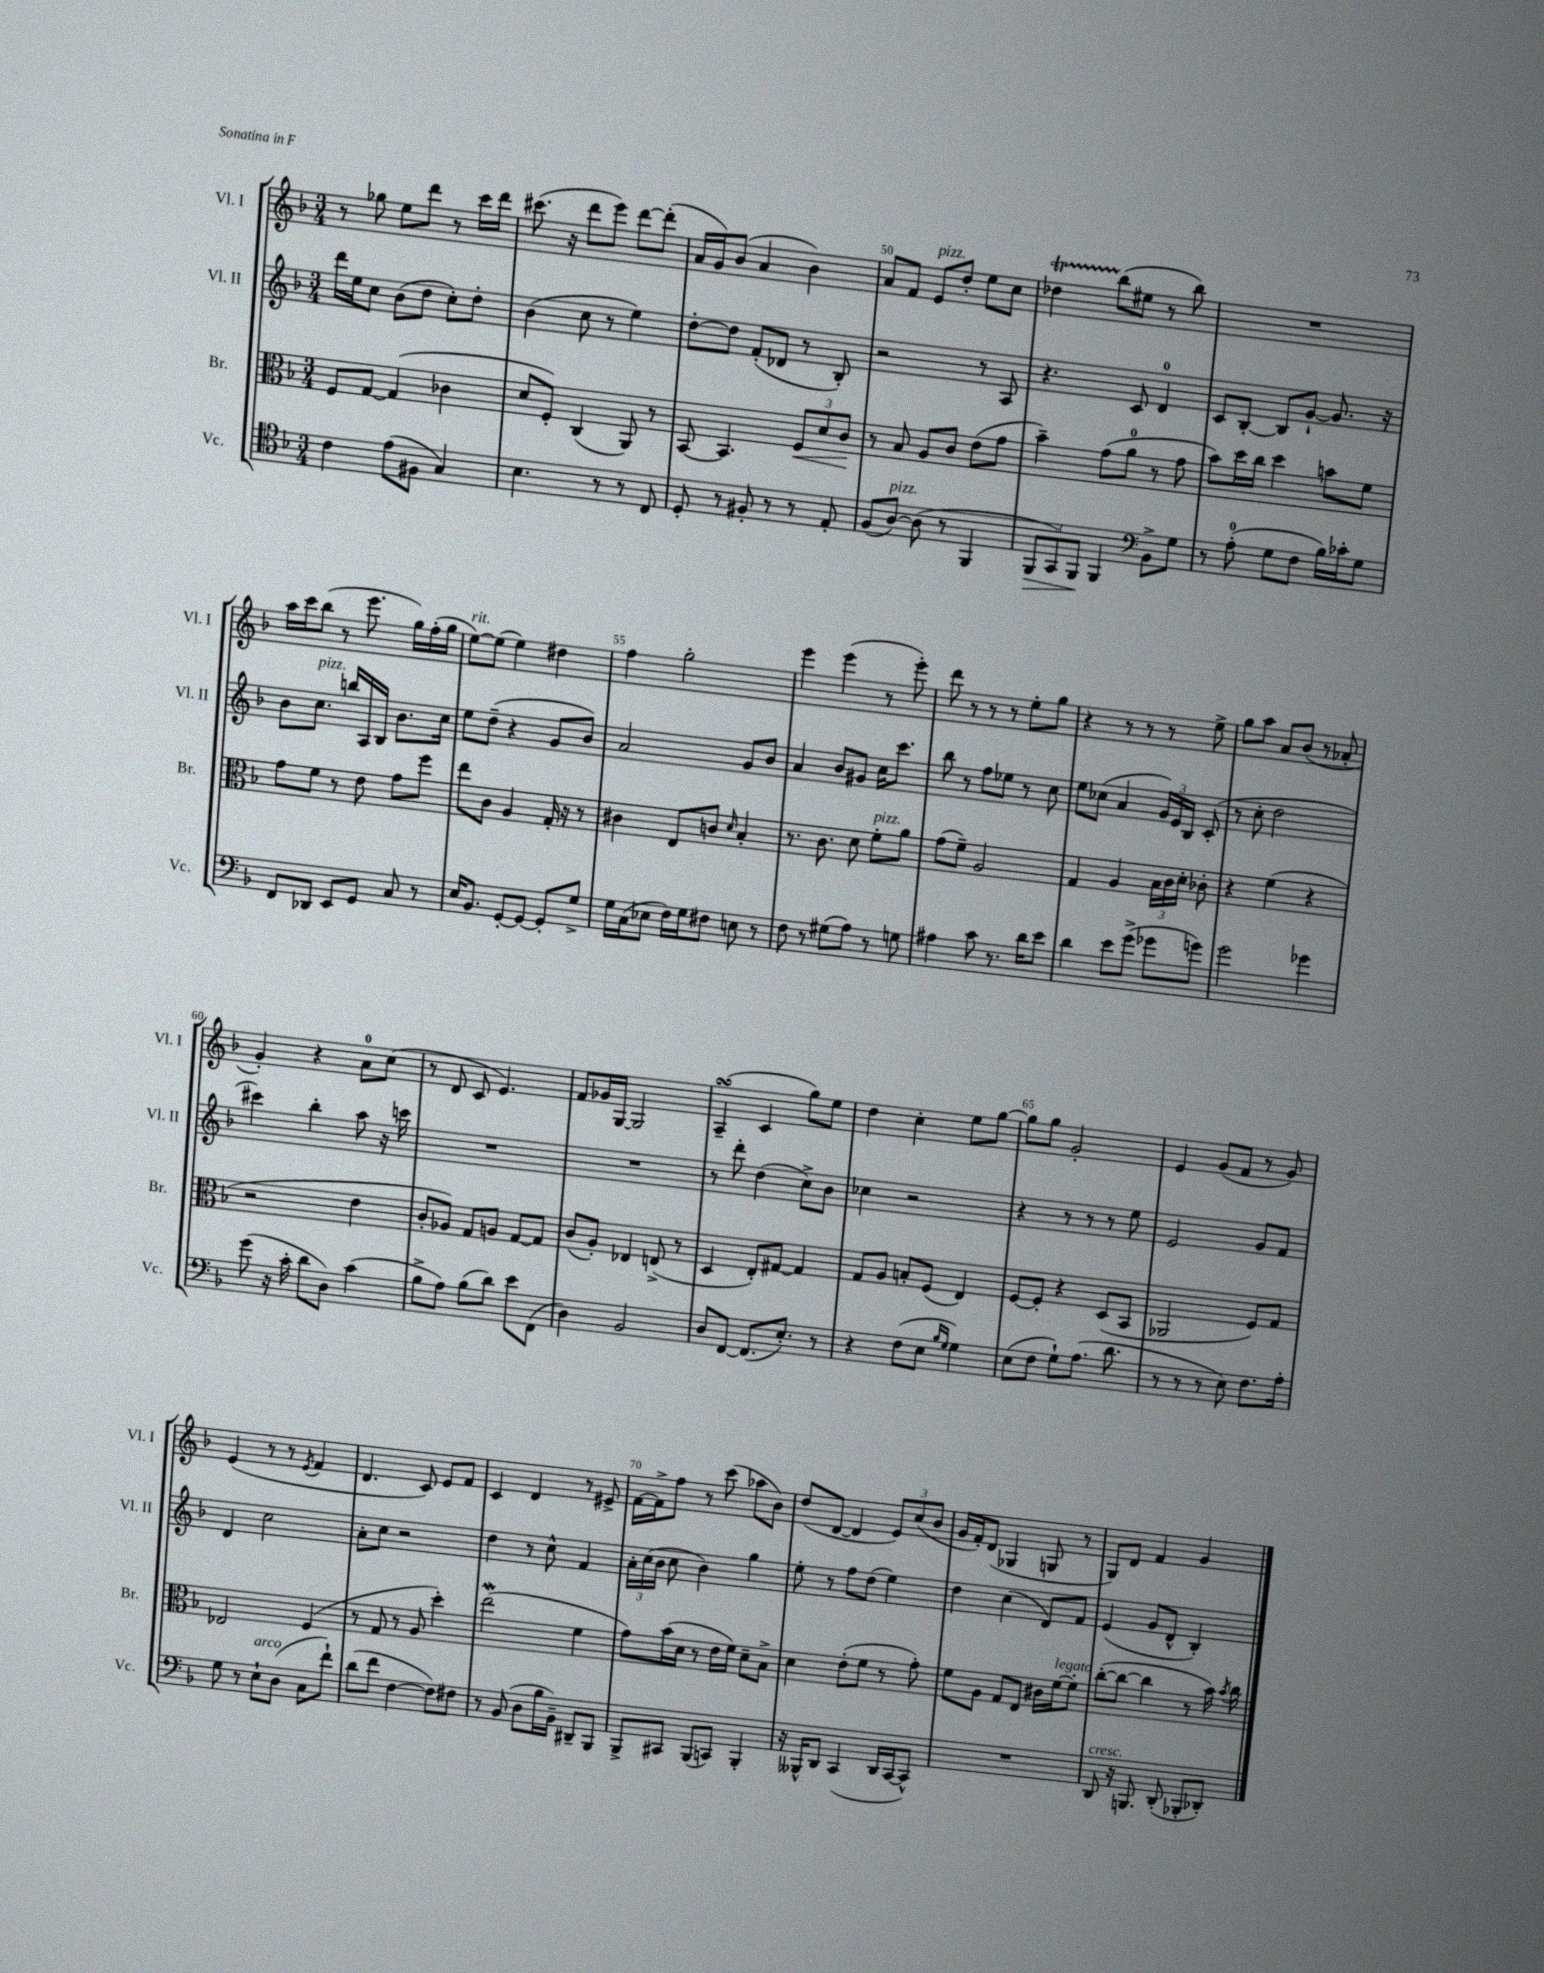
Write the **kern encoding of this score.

**kern	**dynam	**kern	**dynam	**kern	**kern
*part4	*part4	*part3	*part3	*part2	*part1
*staff4	*staff4	*staff3	*staff3	*staff2	*staff1
*I"Vc.	*	*I"Br.	*	*I"Vl. II	*I"Vl. I
*I'Vc.	*	*I'Br.	*	*I'Vl. II	*I'Vl. I
*clefC4	*	*clefC3	*	*clefG2	*clefG2
*k[b-]	*	*k[b-]	*	*k[b-]	*k[b-]
*M3/4	*	*M3/4	*	*M3/4	*M3/4
=47	=47	=47	=47	=47	=47
4c\	.	8F/L	.	16ddd\LL	8r
.	.	.	.	16ee\J	.
.	.	[8G/J	.	8cc\J	8gg-X\
(8e\L	.	(4G/]	.	(8b-\L	8ee\L
8F#X\J	.	.	.	8dd\J	8ddd\J
4G/)	.	4c-X\	.	8cc'\L)	8r
.	.	.	.	8dd'\J	16ccc\LL
.	.	.	.	.	16ddd\JJ
=48	=48	=48	=48	=48	=48
4.B-\	.	8d/L	.	(4b-\	(8.ccc#X\
.	.	8F'/J)	.	.	.
.	.	.	.	.	16r
.	.	(4C/	.	8cc\	8ddd\L
8r	.	.	.	8r	8eee\J)
8r	.	8AA/)	.	4ee\)	[8ddd\L
8C/	.	8r	.	.	(8ddd'\J]
=49	=49	=49	=49	=49	=49
8D'/	.	[8BB-/	.	[8dd'\L	16a/LL
.	.	.	.	.	16g/J)
8r	.	4.BB-/]	.	8dd\J]	(8b-/J
8F#X'/	.	.	.	(8f'/L	4a/
8r	.	.	.	8d-X/J	.
!	!	!	!LO:HP:b	!	!
8r	.	12F/L	<	8r	4b-\)
.	.	12d/	.	.	.
8E'/	.	.	.	8B-'/)	.
.	.	12c/J	.	.	.
.	.	.	[	.	.
=50	=50	=50	=50	=50	=50
(8F/L	.	8r	.	2r	8a/L
!LO:TX:a:i:t=pizz.	!	!	!	!	!
[8A/J)	.	8B-/	.	.	8f/J
!	!	!	!	!	!LO:TX:a:i:t=pizz.
(8A\]	.	8A/L	.	.	8e/L
8r	.	8c/J	.	.	8dd'/J
4FF/	.	(8e\L	.	8r	8ee\L
.	.	8g\J	.	8A/	8cc\J
=51	=51	=51	=51	=51	=51
!	!LO:HP:b	!	!	!	!
12FF/L	>	4b-~\)	.	4.r	4dd-XT\
12GG/)	.	.	.	.	.
12FF/J	.	.	.	.	.
4FF/	]	(8g\L	.	.	(8bb-\L
.	.	8a\J	.	8c/	8ee#X\J
*clefF4	*	*	*	*	*
8BB-^\L	.	8r	.	4d/	8r
8G\J	.	8g\	.	.	8bb-\)
=52	=52	=52	=52	=52	=52
8r	.	8b-\L)	.	8c/L	2.r
(8A'\	.	16dd\L	.	[8B-'/J	.
.	.	16cc\JJ	.	.	.
8G\L	.	4dd\	.	8B-/L]	.
8F\J	.	.	.	[8g`/J	.
16B-\LL)	.	8bn\L	.	8.g/]	.
16c-X'\J	.	.	.	.	.
8G\J	.	8f\J	.	.	.
.	.	.	.	16r	.
!!LO:LB:g=z
=53	=53	=53	=53	=53	=53
8FF/L	.	8g\L	.	8b-\L	16aa\LL
.	.	.	.	.	16ccc\J
!	!	!	!	!LO:TX:a:i:t=pizz.	!
8DD-X/J	.	8f\J	.	8.cc\J	(8bb-\J
8EE/L	.	8r	.	.	8r
.	.	.	.	16bbn/LL	.
8GG/J	.	8e\	.	16A/	8.eee\
.	.	.	.	16B-/JJ	.
8C/	.	8g\L	.	8.b-\L	.
.	.	.	.	.	16gg\LL)
8r	.	8ff\J	.	.	(16ff'\
.	.	.	.	16cc\Jk	16gg\JJ
=54	=54	=54	=54	=54	=54
!	!	!	!	!	!LO:TX:a:i:t=rit.
16E/KL	.	8ee\L	.	8ee\L	[8ee\L)
8.BB-/J	.	.	.	.	.
.	.	8c\J	.	(8dd~\J	(8ee\J]
[8GG'/L	.	4A/	.	4r	4ee\)
8GG/J_	.	.	.	.	.
8GG'/L]	.	16G'/	.	8g/L	4dd#X\
.	.	16r	.	.	.
8G^/J	.	8r	.	8b-/J)	.
=55	=55	=55	=55	=55	=55
16G\LL	.	4c#X\	.	2a/	4ff\
(16C\J	.	.	.	.	.
8E-X\J	.	.	.	.	.
16F\LL)	.	8E/L	.	.	2gg'\
16G\J	.	.	.	.	.
8F#X\J	.	8cn/J	.	.	.
.	.	16qqd/	.	.	.
8En\	.	4B-'/	.	8g/L	.
8r	.	.	.	8b-/J	.
=56	=56	=56	=56	=56	=56
8F\	.	8.r	.	4a/	4eee\
8r	.	.	.	.	.
.	.	8.c\	.	.	.
(8G#X\L	.	.	.	8b-/L	(4eee\
8A\J)	.	8d\	.	8g#X/J	.
!	!	!LO:TX:a:i:t=pizz.	!	!	!
8r	.	8f'\L	.	16cc\KL	8r
.	.	.	.	8.ccc\J	.
8Gn\	.	8a\J	.	.	8eee'\)
=57	=57	=57	=57	=57	=57
4A#X\	.	(8g\L	.	8bb-\	8ddd\
.	.	8f~\J)	.	8r	8r
8c\	.	2A/	.	8ff\L	8r
8.r	.	.	.	8ee-X\J	8r
.	.	.	.	8r	8ee'\L
16d\KL	.	.	.	.	.
8e\J	.	.	.	8cc\	8gg\J
=58	=58	=58	=58	=58	=58
4d\	.	4G/	.	8ee\L	4r
.	.	.	.	(8cc-X\J	.
8e\L	.	4A/	.	4a/	8r
(8g^\J	.	.	.	.	8r
8g-X\L	.	24B-\LL	.	24g/LL)	8r
.	.	24c\	.	24e/	.
.	.	24d'\JJ	.	24B-/JJ	.
8gn\J)	.	8c-X'\	.	(8c'/	8ee^\
=59	=59	=59	=59	=59	=59
2g\	.	4r	.	8r	8gg\L
.	.	.	.	8cc'\	8aa\J
.	.	(4f\	.	2dd\	8a/L
.	.	.	.	.	(8b-/J
4g-X\	.	4r	.	.	8r
.	.	.	.	.	8a-X'/
!!LO:LB:g=z
=60	=60	=60	=60	=60	=60
(8g\	.	2r	.	4ccc#X\)	4g'/)
16r	.	.	.	.	.
16c'\	.	.	.	.	.
8d\L	.	.	.	4bb-'\	4r
8D\J)	.	.	.	.	.
(4c\	.	4e\	.	8aa\	8a\L
.	.	.	.	16r	(8cc\J
.	.	.	.	16cccn\	.
=61	=61	=61	=61	=61	=61
8B-^\L	.	8c'/L	.	2.r	8r
8A\J)	.	8A-X/J)	.	.	8d/
(8B-\L	.	8G/L	.	.	8c/
8d\J)	.	8An/J	.	.	4.e/)
8e\L	.	[8G/L	.	.	.
(8FF\J	.	8G/J]	.	.	.
=62	=62	=62	=62	=62	=62
4D\)	.	(8c/L	.	2.r	8f/L
.	.	8A'/J)	.	.	16g-X/L
.	.	.	.	.	[16G/JJ
2BB-/	.	4E-X/	.	.	2G/]
.	.	(8En^/	.	.	.
.	.	8r	.	.	.
=63	=63	=63	=63	=63	=63
8D/L	.	4D/	.	8r	(4AsSsS~/
[8FF/J	.	.	.	8ddd'\	.
(8.FF/L]	.	8E'/L)	.	(4dd\	4c/
.	.	[8G#X/J	.	.	.
8.E'/J)	.	.	.	.	.
.	.	4G#/]	.	8cc^\L)	8gg\L)
8r	.	.	.	8b-\J	8ee\J
=64	=64	=64	=64	=64	=64
4r	.	8G/L	.	4cc-X\	4dd\
.	.	8A/J	.	.	.
(8F\L	.	8Bn'/L	.	2r	4cc'\
8E\J	.	(8F/J	.	.	.
16qqB-/LL	.	.	.	.	.
16qqG/JJ	.	.	.	.	.
4G\)	.	4E/)	.	.	8ee\L
.	.	.	.	.	[8gg\J
=65	=65	=65	=65	=65	=65
(8E\L	.	[8F/L	.	4r	8gg\L]
8F\J	.	8F'/J]	.	.	8gg\J
8G`\L)	.	4r	.	8r	2g'/
(8.A\J	.	.	.	8r	.
.	.	(8D/L	.	8r	.
8.d\	.	.	.	.	.
.	.	8BB-/J	.	8ee\	.
=66	=66	=66	=66	=66	=66
8r	.	2AA-X/	.	2e/	4e/
8r	.	.	.	.	.
8r	.	.	.	.	(8g/L
8E\)	.	.	.	.	8f/J
8.F\L	.	8F/L)	.	8g/L	8r
.	.	8G/J	.	8f/J	8g/)
16A'\Jk	.	.	.	.	.
!!LO:LB:g=z
=67	=67	=67	=67	=67	=67
8G\	.	2E-X/	.	4d/	(4e/
8r	.	.	.	.	.
!LO:TX:a:i:t=arco	!	!	!	!	!
8E`\L	.	.	.	2cc\	8r
(8D\J	.	.	.	.	8r
.	.	.	.	.	8qe/
8C\L	.	(4F/	.	.	4f/
8f`\J)	.	.	.	.	.
=68	=68	=68	=68	=68	=68
(8d\L	.	8r	.	8a'\L	4.d/
8f\J	.	8G/	.	8cc\J	.
[4F\	.	8r	.	2r	.
.	.	8A/	.	.	8c/)
8F\L])	.	4dd'\)	.	.	8e/L
8F#X\J	.	.	.	.	8f/J
=69	=69	=69	=69	=69	=69
8r	.	(2eeW\	.	4dd\	4c/
(8BB-/	.	.	.	.	.
8D\L	.	.	.	8r	4d/
16B-\L	.	.	.	8cc^^\	.
16BB-~\JJ)	.	.	.	.	.
8DD#X~/L	.	4f\	.	4f/	8r
8BBB-/J	.	.	.	.	8e#X^/
=70	=70	=70	=70	=70	=70
8BBB-^/L	.	8g\L)	.	24a'\LL	[16f\LL
.	.	.	.	(24cc\	.
.	.	.	.	.	16f^\J]
.	.	.	.	24b-\JJ	.
8CC#X/J	.	(16b-\L	.	8cc\	8ff\J
.	.	16d\JJ	.	.	.
(8BBB-/L	.	8r	.	4b-\)	8r
8CCn/J)	.	16e\LL	.	.	(8ccc\
.	.	16f\JJ)	.	.	.
4BBB-'/	.	8d~\L	.	4gg\	8aa-X\L
.	.	8B-^\J	.	.	8b-\J)
=71	=71	=71	=71	=71	=71
16r	.	4d\	.	8ee'\	(8dd/L
16BBB--X^^/KL	.	.	.	.	.
8DD/J	.	.	.	8r	[8d/J
(4CC/	.	(8e'\L	.	8ff\L	4d/]
.	.	8f\J	.	(8dd\J	.
16DD/LL	.	8r	.	4ee\)	12e/L)
[16CC/J	.	.	.	.	.
.	.	.	.	.	(12cc/
8CC^^/J])	.	8g'\)	.	.	.
.	.	.	.	.	12b-/J
=72	=72	=72	=72	=72	=72
2.r	.	8f\L	.	4dd\	16g/LL
.	.	.	.	.	16f'/J)
.	.	8A\J	.	.	(8d/J
.	.	8G/L	.	(4cc\	4G-X/
.	.	8E/J	.	.	.
.	.	16c#X\LL	.	8d/L)	8Gn/
!	!	!LO:TX:a:i:t=legato	!	!	!
.	.	[16f\J	.	.	.
.	.	8f'\J]	.	8f/J	8r
=73	=73	=73	=73	=73	=73
!LO:TX:a:i:t=cresc.	!	!	!	!	!
8DD/	.	([8cc'\L	.	(4e/	8G/L)
16r	.	8cc\J_	.	.	8d/J
8.BBBn/	.	.	.	.	.
.	.	4cc\]	.	8g/L	4f/
(8DD'/	.	.	.	8d^^/J	.
8BBB-X'/L	.	8r	.	4B-'/)	4g/
8DD-X'/J)	.	16b-\)	.	.	.
.	.	8qb-/	.	.	.
.	.	16cc\	.	.	.
==	==	==	==	==	==
*-	*-	*-	*-	*-	*-
